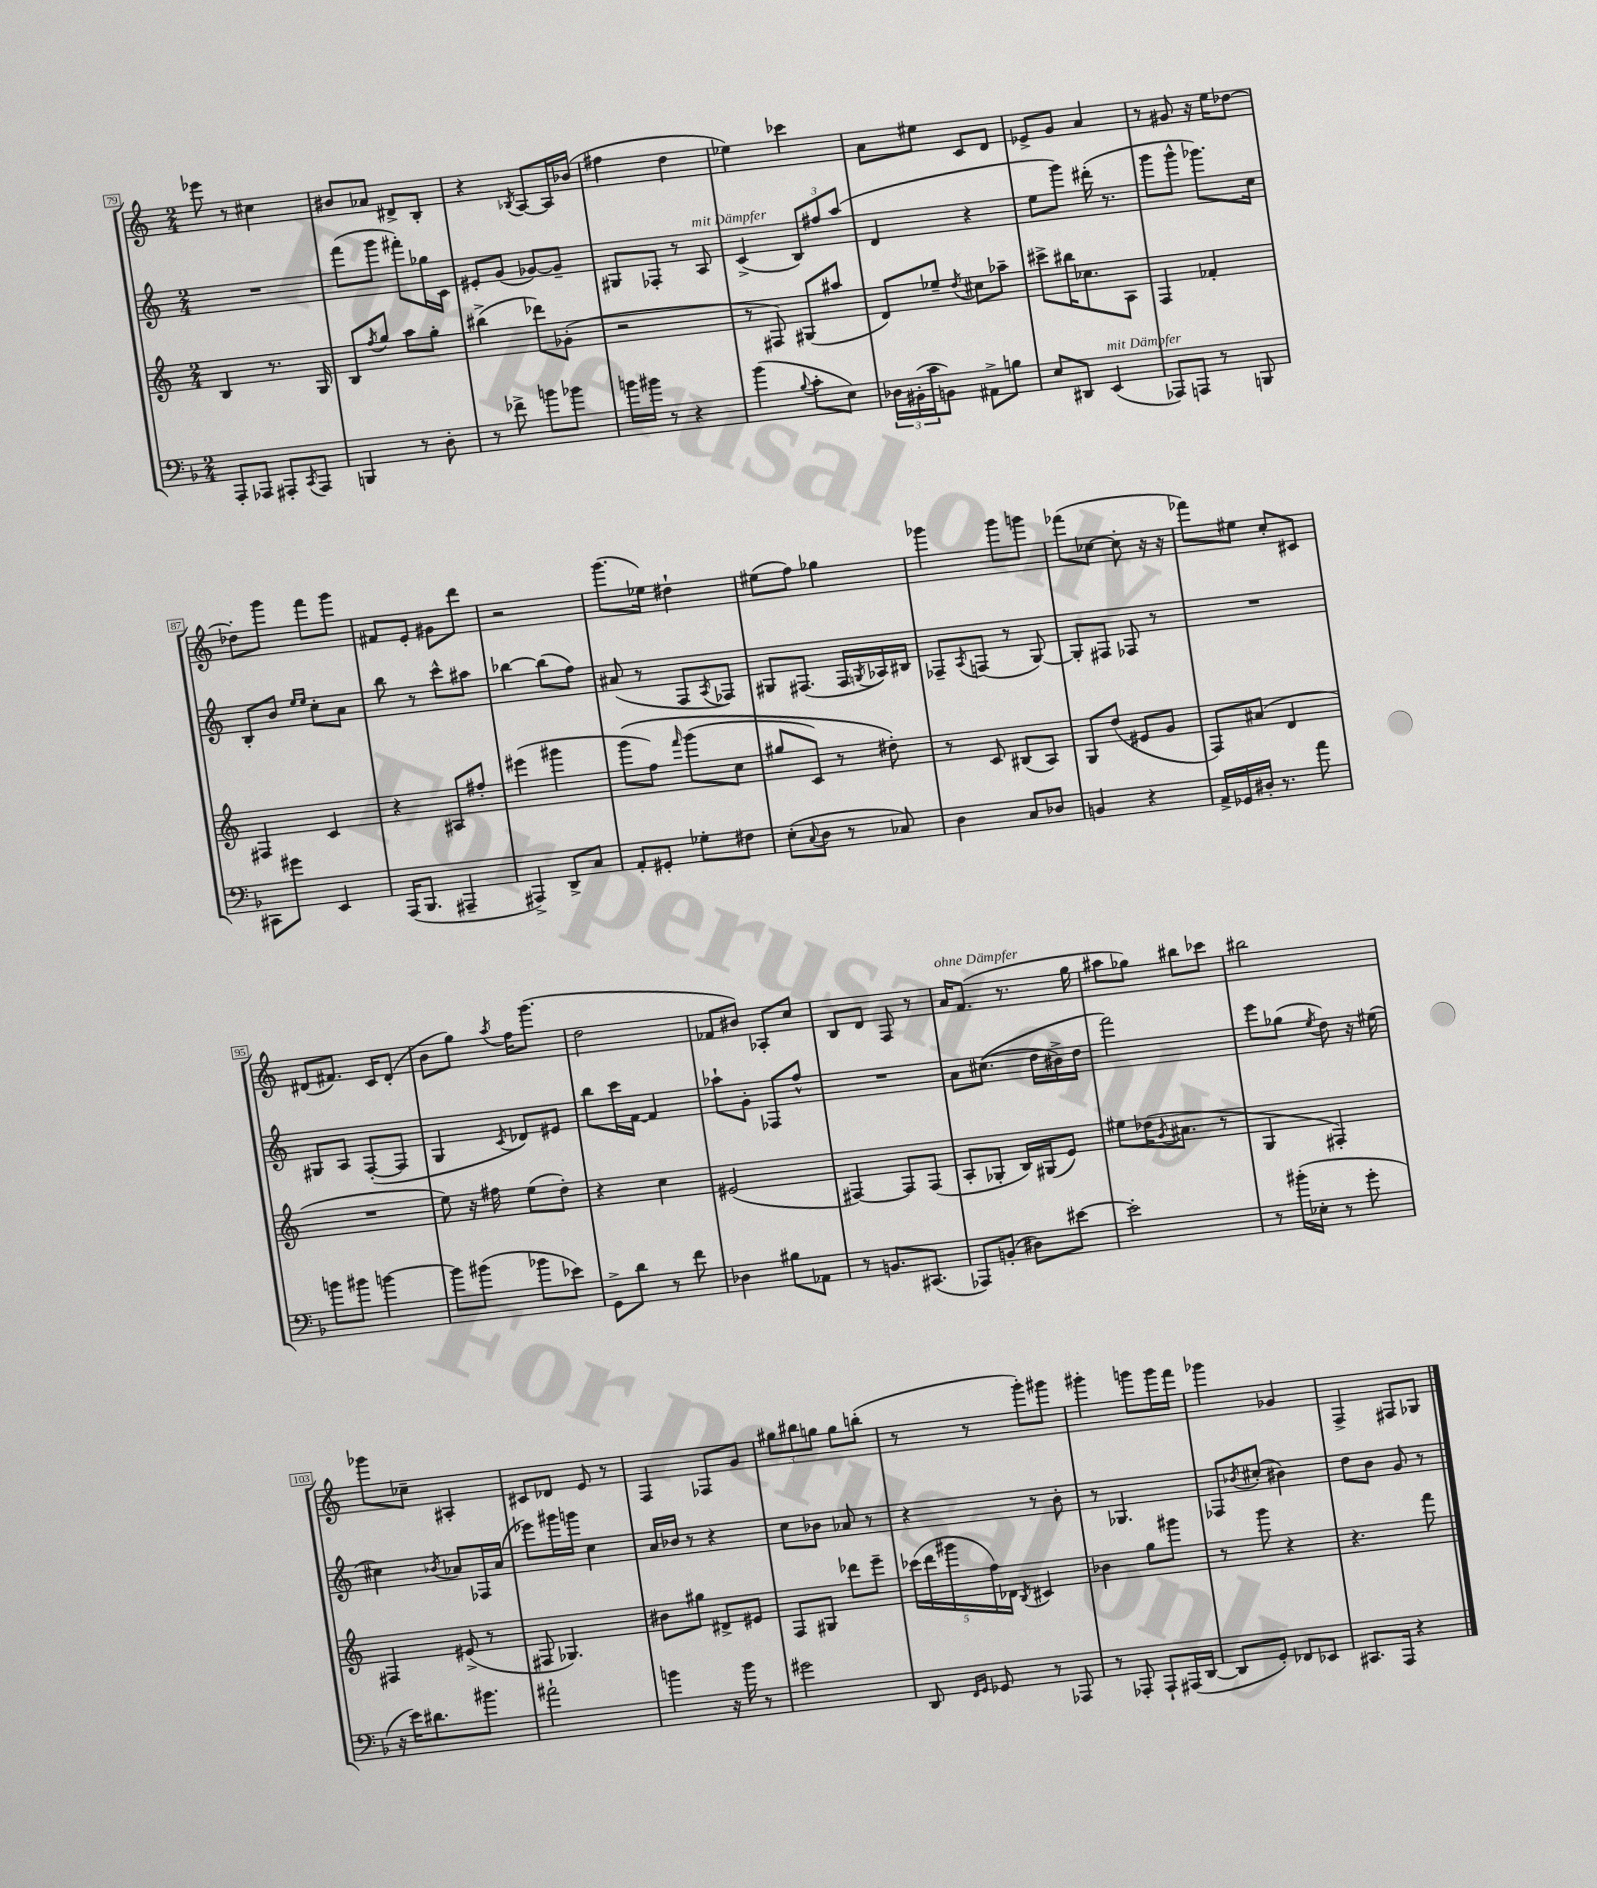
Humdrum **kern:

**kern	**kern	**kern	**kern
*staff4	*staff3	*staff2	*staff1
*clefF4	*clefG2	*clefG2	*clefG2
*k[b-]	*k[]	*k[]	*k[]
*M2/4	*M2/4	*M2/4	*M2/4
8AAA'/L	4B/	2r	8eee-\
8AAA-/J	.	.	8r
8AAA#'/L	8.r	.	4cc#\
8qCC/	.	.	.
8AAA#/J	.	.	.
.	16G/	.	.
=	=	=	=
4BBB/	8B/L	(8fff\L	8b#/L
.	8qff/	.	.
.	8gg/J	8ggg\J	8a-/J
8r	8aa\L	8fff#'\L)	8d#^/L
8D'\	8gg'\J	16gg-\L	8B'/J
.	.	16c\JJ	.
=	=	=	=
8r	(4bb#^\	8e#'/L	4r
8f-^\	.	(8g/J	.
.	.	.	8qB-/
8b\L	8ddd-\L)	[8g-/L)	[8A/L
8b-\J	(8g-'\J	8g-~/]J	16A/]L
.	.	.	(16b-/JJ
=	=	=	=
16b\LL	2r	8G#/L	4ff#\
16b#\JJ	.	.	.
8r	.	8F-'/J	.
4r	.	8r	4dd\
.	.	8A/	.
=	=	=	=
(4b-\	8r	(4c^/	4ee-\)
.	8F#/)	.	.
8qqB-/	.	.	.
8c'\L	(8G#/L	12B/L)	4ccc-\
.	.	12ff#/	.
8E\J)	8aa#/J	.	.
.	.	(12aa/J	.
=	=	=	=
24D-\LL	8d/L)	4d/	8a\L
(24BB#'\	.	.	.
24c\J	.	.	.
8BB\J)	8ee-~/J	.	8ee#\J
.	8qdd/	.	.
8AA#^\L	8cc#\L	4r	8c/L
8B\J	8aa-~\J	.	8d/J
=	=	=	=
8E/L	8ccc#^\L	8ee\L	8e-^/L
8DD#/J	16bb#\K	8ggg\J)	8g/J
.	8.cc-\	.	.
(4EE/	.	(16ddd#'\	4a/
.	.	8.r	.
.	8A\J	.	.
=	=	=	=
8AAA-/L)	4F/	8ggg\L	8r
8AAA/J	.	8ggg^^\J	8g#/
8r	4f-'/	8.ggg-\L)	16r
.	.	.	16ee\LK
8BBB/	.	.	[8dd-\J
.	.	16cc\Jk	.
=	=	=	=
8CC#\L	4F#/	8B'/L	8dd-'\]L
8g#\J	.	8b/J	8ggg\J
.	.	16qqee/LL	.
.	.	16qqee/JJ	.
4EE/	4c/	8cc'\L	8fff\L
.	.	8a\J	8ggg\J
=	=	=	=
(16AAA/LK	4r	8bb\	8f#/L
8.BBB-/J	.	.	.
.	.	8r	8e'/J
4AAA#~/	8A#/L	8ccc^^\L	8g#\L
.	8ff#'/J	8aa#\J	8ddd\J
=	=	=	=
4AAA#^/)	(4eee#\	[4bb-\	2r
8DD^/L	4ggg#\	(8bb-\]L	.
8C/J	.	8ff\J)	.
=	=	=	=
8AA'/L	&(8ggg\L	(8a#/	(8.ggg\L
8GG#'/J	8ff\J)	8r	.
.	.	.	16ee-\Jk)
.	16qqfff/	.	.
8G-'\L	(8ggg\L	8F/L	4dd#`\
.	.	8qA/	.
8F#\J	8cc\J	8F-/J)	.
=	=	=	=
(8E'\L	8gg#/L	8G#/L	(8ee#\L
8qqC/	.	.	.
8D\J	8c/J)	(8.F#/J	8ff\J)
8r	8r	.	4gg-\
.	.	16F#/LL	.
.	.	8qG/	.
8C-/)	8dd#'\&)	16A-/)	.
.	.	16B#/JJ	.
=	=	=	=
4D\	8r	8F-~/L	4ggg-\
.	.	8qA/	.
.	8c/	(8F/J	.
8C/L	(8B#/L	8r	8ggg-\L
8D-/J	8A/J)	[8G/)	8ggg\J
=	=	=	=
4BB/	8G/L	8G'/]L	(8fff-\L
.	(8dd/J	8F#/J	[8cc-\J
4r	8e#/L	8F-/	8cc-'\]
.	8g/J	8r	16r
.	.	.	16r
=	=	=	=
16AA^/LL	8F/L)	2r	8fff-\L)
16GG-/	.	.	.
16D#'/JJ	(8a#/J	.	8ee#\J
8.r	.	.	.
.	4d/	.	8cc'/L
8a\	.	.	8c#/J
=	=	=	=
8b\L	2r	8G#/L	(8d#/L
8b#\J	.	8A/J	8.f#/J)
[4b\	.	([8F'/L	.
.	.	.	16c/LK
.	.	8F/]J	(8d#'/J
=	=	=	=
8b\]L	8ee\)	4G/	8b\L
(8b#\J	16r	.	8gg\J)
.	16ff#\	.	.
.	.	8qc/	8qaa/
8b-\L	(8ee\L	8d-/L)	16ff\LK
.	.	.	(8.ggg\J
8e-\J)	8dd'\J)	8e#/J	.
=	=	=	=
8GG^\L	4r	8bb\L	2dd\
8d\J	.	16ccc\L	.
.	.	[16f\JJ	.
8r	4cc\	4f/]	.
8f\	.	.	.
=	=	=	=
4D-\	(2e#/	8aa-`\L	8f-/L
.	.	8g'\J	8b#/J)
8B#\L	.	8F-/L	8A-'/L
8AA-\J	.	8ff^^/J	8cc/J
=	=	=	=
8r	[4F#/)	2r	8B/L
8.BB/L	.	.	8d/J
.	8F#/]L	.	8F/
(8.CC#/J	.	.	.
.	(8F#/J	.	8r
=	=	=	=
8AAA-/L)	8A'/L	8a\L	16a/LK
.	.	.	(8.f/J
(8BB'/J	8G-'/J	&((8.cc#\J	.
8D#\L)	16B/LL)	.	8.r
.	(16G#/J	16dd\LL	.
[8e#\J	8e/J)	16b#^\)	.
.	.	16dd\JJ	16gg\
=	=	=	=
2e#'\]	8ee#\L	2fff\&)	8aa#\L
.	(16dd-\K	.	8gg-\J)
.	8qg/	.	.
.	8.a#\J	.	.
.	.	.	8bb#\L
.	8r	.	8ccc-\J
=	=	=	=
8r	4G/	8eee\L	2bb#\
(16b#'\LL	.	(8gg-\J	.
16E-'\JJ	.	.	.
.	.	8qee/	.
8r	4F#'/)	8dd\)	.
8g'\	.	16r	.
.	.	(16ee#\	.
=	=	=	=
16r	4F#/	4cc#\)	8ggg-\L
16e\LK)	.	.	.
8.d#\	.	.	8cc-~\J
.	.	8qb-/	.
.	(8e#^/	8a-/L	4A#'/
8.b#\J	.	.	.
.	8r	16F-/L	.
.	.	(16a-/JJ	.
=	=	=	=
2a#`\	8F#/	8eee-\L)	8c#/L
.	4.G-/)	16ggg#\L	8d-/J
.	.	16ggg\JJ	.
.	.	4cc\	8e/
.	.	.	8r
=	=	=	=
4b\	8b#\L	16a/LL	4F/
.	.	16b-/JJ	.
.	8gg#\J	8r	.
16r	8d#^/L	4r	8F-/L
16b\	.	.	.
8r	8e#/J	.	8g/J
=	=	=	=
2g#\	8F/L	8cc\L	12gg#\L
.	.	.	12bb#\
.	8G#/J	8b-\J	.
.	.	.	12gg\J
.	8ddd-\L	8a-/	8gg\L
.	8eee~\J	8r	(8bb'\J
=	=	=	=
8DD/	(20ccc-\LL	4r	8r
.	20ddd\	.	.
.	20ggg#\	.	.
16qqFF/LL	.	.	.
16qqGG/JJ	.	.	.
8GG-/	.	.	8r
.	20ff\)	.	.
.	20d-\JJ	.	.
.	8qB/	.	.
8r	4c#/	8r	8ggg'\L)
8AAA-/	.	8b'\	8ggg#\J
=	=	=	=
8r	4b-\	8r	4ggg#'\
8AAA-'/	.	4.G-/	.
8AAA-`/L	8gg\L	.	8ggg\L
(16AAA#/L	8ggg#\J	.	16ggg\L
[16DD/JJ	.	.	16fff\JJ
=	=	=	=
8DD/]L	8r	8F-/L	4ggg-\
.	.	8qb-/	.
8GG'/J)	8ggg\	(8cc#'/J	.
8FF-/L	4r	4b#\)	4g-/
8EE-/J	.	.	.
=	=	=	=
8.CC#/L	4.r	8dd\L	4F^/
.	.	8b\J	.
16AAA/Jk	.	.	.
4r	.	8g/	8F#/L
.	8fff\	8r	8G-/J
==	==	==	==
*-	*-	*-	*-
